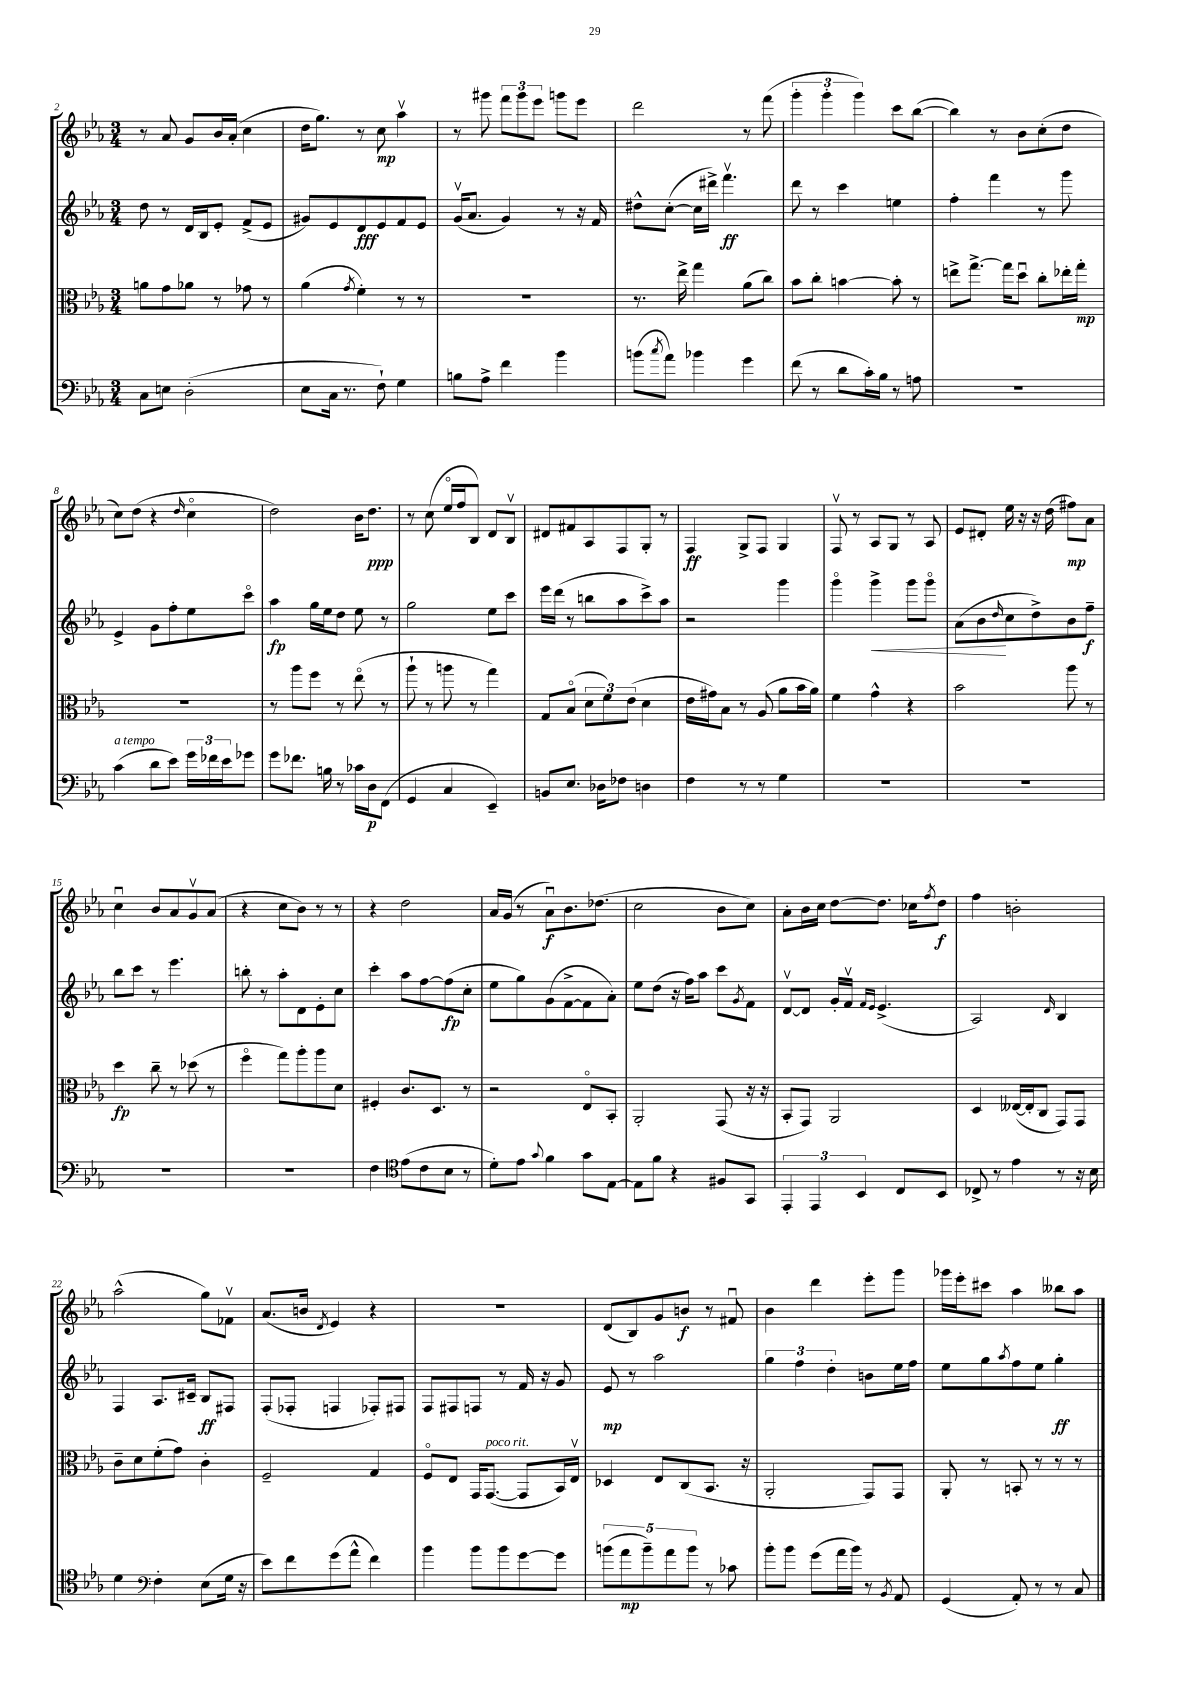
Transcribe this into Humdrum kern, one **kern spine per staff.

**kern	**kern	**kern	**kern
*staff4	*staff3	*staff2	*staff1
*clefF4	*clefC3	*clefG2	*clefG2
*k[b-e-a-]	*k[b-e-a-]	*k[b-e-a-]	*k[b-e-a-]
*M3/4	*M3/4	*M3/4	*M3/4
8C	8a	8dd	8r
8E	8g	8r	8a-
(2D'	8a-	16d	8g
.	.	16B-	.
.	8r	8e-'	16b-
.	.	.	(16a-'
.	8g-	(8f^	4cc
.	8r	8e-	.
=	=	=	=
8E-	(4a-	8g#)	16dd
.	.	.	8.gg)
16C	.	8e-	.
8.r	.	.	.
.	8qg	.	.
.	4f')	8d	8r
8F`)	.	8e-	8cc
4G	8r	8f	4aa-v
.	8r	8e-	.
=	=	=	=
8B	2.r	(16gv	8r
.	.	8.a-	.
8A-^	.	.	8ggg#
4f	.	4g)	12fff
.	.	.	12ggg#
.	.	.	12eee-
4b-	.	8r	8ggg
.	.	16r	8eee-
.	.	16f	.
=	=	=	=
(8b	8.r	8dd#^^	2ddd
8qcc	.	.	.
8a-)	.	([8cc'	.
.	16ee-^	.	.
4b-	4gg	16cc]	.
.	.	16ddd#^)	.
.	.	4.fffv	.
4g	(8a-	.	8r
.	8cc)	.	(8fff
=	=	=	=
(8f	8b-	8ddd	6ggg'
8r	8cc'	8r	.
.	.	.	6ggg'
8d	[4b	4ccc	.
.	.	.	6ggg)
16c')	.	.	.
16B-	.	.	.
8r	8b']	4ee	8ccc
8A	8r	.	([8bb-
=	=	=	=
2.r	8ee^	4ff'	4bb-])
.	[8.gg^	.	.
.	.	4fff	8r
.	16gg]	.	.
.	8ddu	.	8b-
.	8cc'	8r	(8cc'
.	16ee-'	8ggg	8dd
.	16gg'	.	.
=	=	=	=
(4c	2.r	4e-^	8cc)
.	.	.	(8dd
8d	.	8g	4r
8e-)	.	8ff'	.
.	.	.	16qqdd
24g	.	8ee-	4cco
24f-	.	.	.
24e-	.	.	.
8g-	.	8ccco	.
=	=	=	=
8g	8r	4aa-	2dd)
8.f-	8aa-	.	.
.	8ff	16gg	.
16B	.	16ee-	.
8r	8r	8dd	.
16c-	(8ee-o	8ee-	16b-
16D	.	.	8.dd
(8FF	8r	8r	.
=	=	=	=
4GG	8aa-`	2gg	8r
.	8r	.	(8cc
4C	8aa	.	16ee-o
.	.	.	16ff
.	8r	.	8B-)
4EE-~)	4gg)	8ee-	8d
.	.	8ccc	8B-v
=	=	=	=
8BB	8G	16eee-	8d#
.	.	(16ddd	.
8.E-	(8B-o	8r	8f#
.	12d	8bb	8A-
16D-	.	.	.
.	12f)	.	.
8F-	.	8aa-	8F
.	(12e-	.	.
4D	4d	8ccc^)	8G'
.	.	8aa-	8r
=	=	=	=
4F	16e-	2r	4F
.	16g#)	.	.
.	8B-	.	.
8r	8r	.	8G^
8r	(8A-	.	8F
4G	8a-	4ggg	4G
.	16b-	.	.
.	16a-)	.	.
=	=	=	=
2.r	4f	4gggo	8Fv
.	.	.	8r
.	4g^^	4ggg^	8A-
.	.	.	8G
.	4r	8ggg	8r
.	.	8gggo	8A-
=	=	=	=
2.r	2b-	(8a-	8e-
.	.	8b-	8d#'
.	.	16qqdd	.
.	.	8cc	16ee-
.	.	.	16r
.	.	8dd^)	16r
.	.	.	(16dd
.	8aa-	8b-	8ff#)
.	8r	8ff~	8a-
=	=	=	=
2.r	4dd	8bb-	4ccu
.	.	8ccc	.
.	8cc~	8r	8b-
.	8r	4.eee-	8a-
.	(8dd-	.	8gv
.	8r	.	(8a-
=	=	=	=
2.r	4ffo	8bb'	4r
.	.	8r	.
.	8gg)	8aa-'	8cc
.	8aa-'	8d	8b-)
.	8aa-	8e-'	8r
.	8d	8cc	8r
=	=	=	=
4F	4F#'	4ccc'	4r
*clefC4	*	*	*
(8e-	8.c	8aa-	2dd
8c	.	[8ff	.
.	8.D	.	.
8B-	.	(8ff]	.
8r	8r	8cc'	.
=	=	=	=
8d')	2r	8ee-	16a-
.	.	.	(16g
8e-	.	8gg)	8r
8qqg	.	.	.
4f	.	(8g	8a-u)
.	.	[8f^	8.b-
8g	8E-o	8f]	.
.	.	.	(8.dd-
[8E-	8BB-'	8a-')	.
=	=	=	=
8E-]	2AA-'	8ee-	2cc
8f	.	(8dd	.
4r	.	16r	.
.	.	16ff)	.
.	.	8aa-	.
8F#	(8GG	8ccc	8b-
.	.	8qg	.
8GG	16r	8f	8cc)
.	16r	.	.
=	=	=	=
6EE-'	8BB-'	[8dv	8a-'
.	8GG)	8d]	16b-
6EE-	.	.	.
.	.	.	16cc
.	2AA-	16g'	[8dd
.	.	16fv	.
6BB-	.	.	.
.	.	16qqf	.
.	.	16qqe-	.
.	.	(4.e-^	8.dd]
8C	.	.	.
.	.	.	16cc-
.	.	.	8qff
8BB-	.	.	8dd
=	=	=	=
8C-^	4D	2A-)	4ff
8r	.	.	.
4e-	([16E--	.	2b'
.	16E--']	.	.
.	8C	.	.
.	.	16qqd	.
8r	8GG)	4B-	.
16r	8GG	.	.
16B-	.	.	.
=	=	=	=
4d	8c~	4F	(2aa-^^
.	8d	.	.
*clefF4	*	*	*
4F'	(8f'	8.A-	.
.	8g)	.	.
.	.	16c#~	.
(8E-	4c'	8B-	8gg)
16G	.	8F#	8f-v
16r	.	.	.
=	=	=	=
8e-)	2F~	(8F'	(8.a-
8f	.	8F-'	.
.	.	.	16b
.	.	.	8qd
(8g	.	4F	4e-)
8a-^^	.	.	.
4f)	4G	8F-')	4r
.	.	8F#	.
=	=	=	=
4b-	8Fo	8F	2.r
.	8E-	8F#	.
8b-	16GG	8F	.
.	([8.GG	.	.
8b-	.	8r	.
[8g	8GG]	16f	.
.	.	16r	.
8g]	16BB-)	8g	.
.	16E-v	.	.
=	=	=	=
(10b	4D-	8e-	(8d
10a-	.	.	.
.	.	8r	8B-)
10b~)	.	.	.
.	8E-	2aa-	8g
10a-	.	.	.
.	(8C	.	8b
10b	.	.	.
8r	8.BB-	.	8r
8c-	.	.	8f#u
.	16r	.	.
=	=	=	=
8b-'	2AA-'	6gg	4b-
8b-	.	.	.
.	.	6ff	.
(8g	.	.	4ddd
.	.	6dd'	.
16a-	.	.	.
16b-)	.	.	.
8r	8GG)	8b	8eee-'
8qBB-	.	.	.
8AA-	8GG	16ee-	8ggg
.	.	16ff	.
=	=	=	=
(4GG	8AA-'	8ee-	16ggg-
.	.	.	16eee-'
.	8r	8gg	8ccc#
.	.	8qaa-	.
8AA-')	8BB'	8ff	4aa-
8r	8r	8ee-	.
8r	8r	4gg'	8bb--
8C	8r	.	8aa-
==	==	==	==
*-	*-	*-	*-
